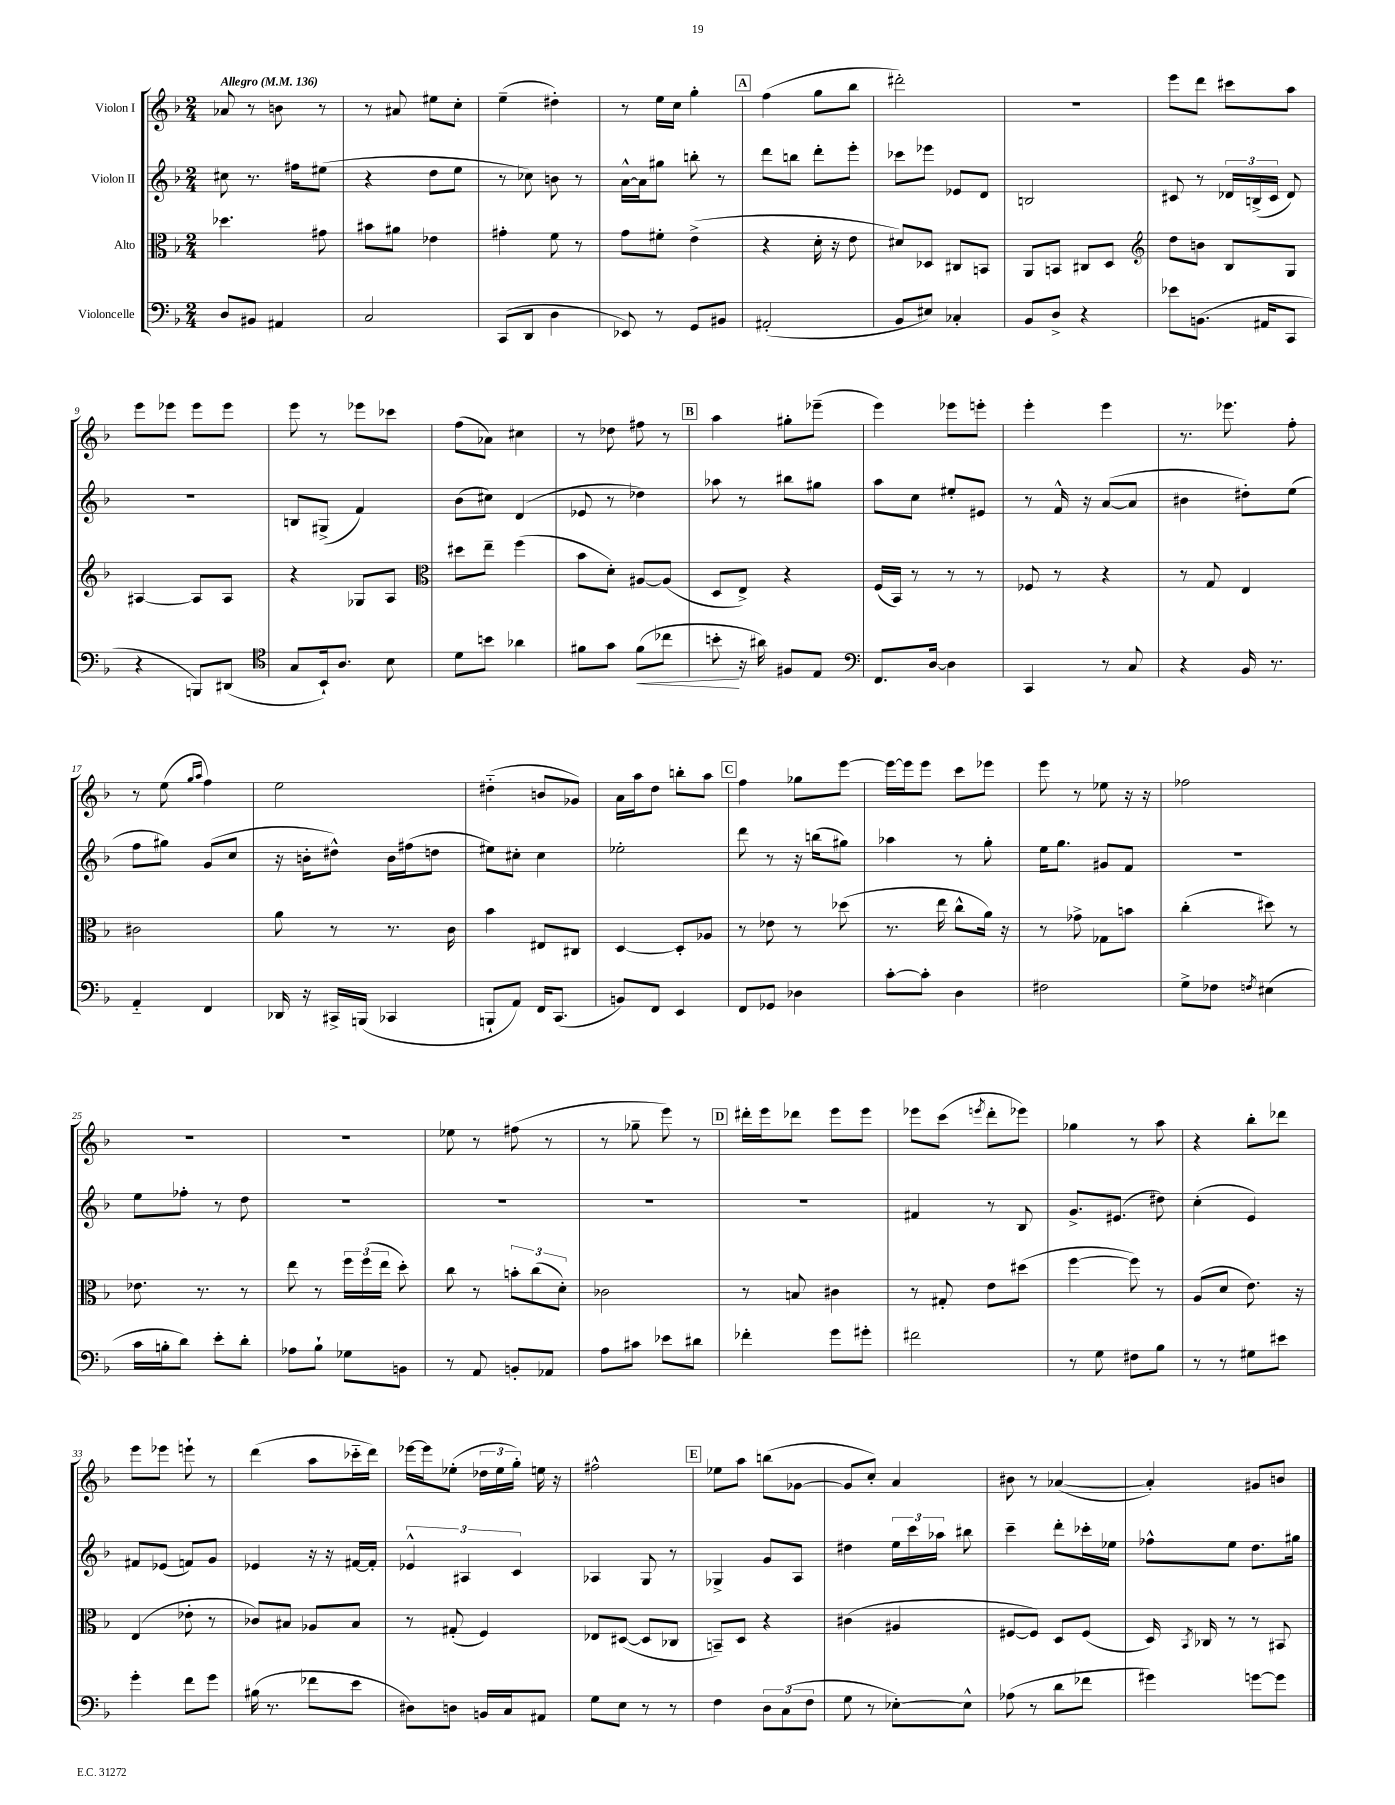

**kern	**dynam	**kern	**kern	**kern
*part4	*part4	*part3	*part2	*part1
*staff4	*staff4	*staff3	*staff2	*staff1
*I"Violoncelle	*	*I"Alto	*I"Violon II	*I"Violon I
*clefF4	*	*clefC3	*clefG2	*clefG2
*k[b-]	*	*k[b-]	*k[b-]	*k[b-]
*M2/4	*	*M2/4	*M2/4	*M2/4
*MM136	*	*MM136	*MM136	*MM136
=1	=1	=1	=1	=1
!	!	!	!	!LO:TX:a:B:t=Allegro
8D/L	.	4.dd-X\	8cc#X\	8a-X/
8BB#X/J	.	.	8.r	8r
4AA#X/	.	.	.	8bn\
.	.	.	16ff#X\KL	.
.	.	8g#X\	(8ee#X\J	8r
=2	=2	=2	=2	=2
2C/	.	8b#X\L	4r	8r
.	.	8a#X\J	.	8a#X/
.	.	4e-X\	8dd\L	8ee#X\L
.	.	.	8ee\J	8cc'\J
=3	=3	=3	=3	=3
(8CC/L	.	4g#X'\	8r	(4ee~\
8DD/J	.	.	8cc-X\)	.
4D\	.	8f\	8bn\	4dd#X'\)
.	.	8r	8r	.
=4	=4	=4	=4	=4
8EE-X/)	.	8g\L	[16a^^\LL	8r
.	.	.	16a\J]	.
8r	.	8f#X'\J	8gg#X\J	16ee\LL
.	.	.	.	16cc\JJ
8GG/L	.	(4e^\	8bbn'\	4gg'\
8BB#X/J	.	.	8r	.
!!LO:REH:place=s1:t=A
=5	=5	=5	=5	=5
(2AA#X'/	.	4r	8ddd\L	(4ff\
.	.	.	8bbn\J	.
.	.	16d'\	8ddd'\L	8gg\L
.	.	16r	.	.
.	.	8e\	8eee'\J	8bb-\J
=6	=6	=6	=6	=6
8BB-/L	.	8d#X/L)	8ccc-X\L	2ddd#X'\)
8E#X/J)	.	8D-X/J	8eee-X\J	.
4C-X'/	.	8C#X/L	8e-X/L	.
.	.	8BBn/J	8d/J	.
=7	=7	=7	=7	=7
8BB-/L	.	8AA/L	2Bn/	2r
8D^/J	.	8BBn/J	.	.
4r	.	8C#X/L	.	.
.	.	8D/J	.	.
=8	=8	=8	=8	=8
*	*	*clefG2	*	*
8e-X\L	.	8dd\L	8c#X/	8eee\L
(8.BBn\J	.	8bn\J	8r	8ddd\J
.	.	8B-/L	24d-X/LL	8ccc#X\L
.	.	.	(24Bn^/	.
16AA#X/KL	.	.	.	.
.	.	.	24c#/JJ	.
8CC/J	.	8G/J	8d-/)	8aa\J
!!LO:LB:g=z
=9	=9	=9	=9	=9
4r	.	[4A#X/	2r	8eee\L
.	.	.	.	8eee-X\J
8BBBn/L)	.	8A#/L]	.	8eee-\L
(8DD#X/J	.	8A#/J	.	8eee-\J
=10	=10	=10	=10	=10
*clefC4	*	*	*	*
8G/L	.	4r	8Bn/L	8eee\
16BB-`/k)	.	.	(8G#X^/J	8r
8.A/J	.	.	.	.
.	.	8G-X/L	4f/)	8eee-X\L
8B-\	.	8A/J	.	8ccc-X\J
=11	=11	=11	=11	=11
*	*	*clefC3	*	*
8d\L	.	8dd#X\L	(8b-\L	(8ff\L
8bn\J	.	8ee~\J	8cc#X\J)	8a-X\J)
4a-X\	.	(4ff\	(4d/	4cc#X\
=12	=12	=12	=12	=12
8f#X\L	.	8b-\L	8e-X/	8r
8g\J	.	8d'\J)	8r	8dd-X\
!	!LO:HP:b	!	!	!
(8f#\L	<	[8A#X/L	4dd-X\)	8ff#X\
8cc-X\J	.	(8A#/J]	.	8r
!!LO:REH:place=s1:t=B
=13	=13	=13	=13	=13
8bn'\	.	8D/L	8aa-X\	4aa\
16r	[	8E^/J)	8r	.
16a#X\)	.	.	.	.
8F#X/L	.	4r	8bb#X\L	8gg#X'\L
8E/J	.	.	8gg#X\J	(8eee-X~\J
=14	=14	=14	=14	=14
*clefF4	*	*	*	*
8.FF/L	.	(16F/LL	8aa\L	4eee\)
.	.	16BB-/JJ)	.	.
.	.	8r	8cc\J	.
[16D/Jk	.	.	.	.
4D\]	.	8r	8ee#X'/L	8eee-X\L
.	.	8r	8e#X/J	8eeen'\J
=15	=15	=15	=15	=15
4CC/	.	8F-X/	8r	4eee'\
.	.	8r	16f^^/	.
.	.	.	16r	.
8r	.	4r	([8a/L	4eee\
8C/	.	.	8a/J]	.
=16	=16	=16	=16	=16
4r	.	8r	4b#X\	8.r
.	.	8G/	.	.
.	.	.	.	8.eee-X\
16BB-/	.	4E/	8dd#X'\L)	.
8.r	.	.	.	.
.	.	.	(8ee\J	8ff'\
!!LO:LB:g=z
=17	=17	=17	=17	=17
4AA/	.	2c#X\	8ff\L	8r
.	.	.	8gg#X\J)	(8ee\
.	.	.	.	16qqgg/LL
.	.	.	.	16qqaa/JJ
4FF/	.	.	(8g/L	4ff\)
.	.	.	8cc/J	.
=18	=18	=18	=18	=18
16DD-X/	.	8a\	16r	2ee\
16r	.	.	16bn'\KL	.
16CC#X^/LL	.	8r	8dd#X^^\J)	.
(16BBBn/JJ	.	.	.	.
4CC-X/	.	8.r	16b\LL	.
.	.	.	(16ff#X\J	.
.	.	.	8ddn\J	.
.	.	16c\	.	.
=19	=19	=19	=19	=19
8BBBn`/L	.	4b-\	8ee#X\L)	(4dd#X\
8AA/J)	.	.	8cc#X'\J	.
16FF/KL	.	8E#X/L	4cc#\	8bn/L
(8.CC/J	.	.	.	.
.	.	8C#X/J	.	8g-X/J)
=20	=20	=20	=20	=20
8BBn/L)	.	[4D/	2ee-X'\	16a\LL
.	.	.	.	16aa\J
8FF/J	.	.	.	8dd\J
4EE/	.	8D'/L]	.	8bbn'\L
.	.	8A-X/J	.	8aa\J
!!LO:REH:place=s1:t=C
=21	=21	=21	=21	=21
8FF/L	.	8r	8ddd\	4ff\
8GG-X/J	.	8e-X\	8r	.
4D-X\	.	8r	16r	8gg-X\L
.	.	.	(16bbn\KL	.
.	.	(8dd-X\	8gg#X\J)	[8eee\J
=22	=22	=22	=22	=22
[8c'\L	.	8.r	4aa-X\	16eee\LL_
.	.	.	.	16eee\J]
8c'\J]	.	.	.	8eee\J
.	.	16ee\	.	.
4D\	.	8cc^^\L	8r	8ccc\L
.	.	16a\Jk)	8gg'\	8eee-X\J
.	.	16r	.	.
=23	=23	=23	=23	=23
2F#X\	.	8r	16ee\KL	8eee\
.	.	.	8.gg\J	.
.	.	8g-X^\	.	8r
.	.	8G-X\L	8g#X/L	8ee-X\
.	.	8bn\J	8f/J	16r
.	.	.	.	16r
=24	=24	=24	=24	=24
8G^\L	.	(4cc'\	2r	2ff-X\
8F-X\J	.	.	.	.
8qFn/	.	.	.	.
(4E#X\	.	8dd#X\)	.	.
.	.	8r	.	.
!!LO:LB:g=z
=25	=25	=25	=25	=25
16c\LL	.	8.e-X\	8ee\L	2r
16Bn'\J	.	.	.	.
8d\J)	.	.	8ff-X'\J	.
.	.	8.r	.	.
8e'\L	.	.	8r	.
8d'\J	.	8r	8dd\	.
=26	=26	=26	=26	=26
8A-X\L	.	8ee\	2r	2r
8B-`\J	.	8r	.	.
8G-X\L	.	24ff\LL	.	.
.	.	(24ff\	.	.
.	.	24ee\JJ	.	.
8BBn\J	.	8dd'\)	.	.
=27	=27	=27	=27	=27
8r	.	8cc\	2r	8ee-X\
8AA/	.	8r	.	8r
8BBn'/L	.	12bn'\L	.	(8ff#X\
.	.	(12cc\	.	.
8AA-X/J	.	.	.	8r
.	.	12d'\J)	.	.
=28	=28	=28	=28	=28
8A\L	.	2c-X\	2r	8r
8c#X\J	.	.	.	8gg-X~\
8e-X\L	.	.	.	8eee\)
8d#X\J	.	.	.	8r
!!LO:REH:place=s1:t=D
=29	=29	=29	=29	=29
4f-X'\	.	8r	2r	16ddd#X'\LL
.	.	.	.	16eee\J
.	.	8Bn/	.	8ddd-X\J
8g\L	.	4c#X\	.	8eee\L
8g#X'\J	.	.	.	8eee\J
=30	=30	=30	=30	=30
2f#X\	.	8r	4f#X/	8eee-X\L
.	.	8G#X'/	.	(8ccc\J
.	.	.	.	8qeeen/
.	.	8e\L	8r	8ddd'\L
.	.	(8dd#X\J	8B-/	8eee-X\J)
=31	=31	=31	=31	=31
8r	.	[4ff\	8.g^/L	4gg-X\
8G\	.	.	.	.
.	.	.	(8.e#X/J	.
8F#X\L	.	8ff\])	.	8r
8B-\J	.	8r	8dd#X\)	8aa\
=32	=32	=32	=32	=32
8r	.	(8A/L	(4cc'\	4r
8r	.	8d/J	.	.
8G#X\L	.	8.e\)	4e/)	8bb-'\L
8e#X\J	.	.	.	8ddd-X\J
.	.	16r	.	.
!!LO:LB:g=z
=33	=33	=33	=33	=33
4g'\	.	(4E/	8f#X/L	8eee\L
.	.	.	(8e-X/J	8eee-X\J
8f\L	.	8e-X'\	8fn/L)	8eeen`\
8g\J	.	8r	8g/J	8r
=34	=34	=34	=34	=34
(16B#X\	.	8c-X/L)	4e-X/	(4ddd\
8.r	.	.	.	.
.	.	8B#X/J	.	.
8f-X\L	.	8A-X/L	16r	8aa\L
.	.	.	16r	.
8e\J	.	8B#/J	[16f#X/LL	16ccc-X\L
.	.	.	16f#'/JJ]	16ddd\JJ)
=35	=35	=35	=35	=35
8D#X\L)	.	8r	6e-X^^/	[16eee-X\LL
.	.	.	.	16eee-\J]
8Dn\J	.	(8G#X'/	.	(8ee-X'\J
.	.	.	6A#X/	.
16BBn/LL	.	4F/)	.	24dd-X\LL
.	.	.	.	24ee-\
16C/J	.	.	.	.
.	.	.	6c/	24gg'\JJ)
8AA#X/J	.	.	.	16een\
.	.	.	.	16r
=36	=36	=36	=36	=36
8G\L	.	8E-X/L	4A-X/	2ff#X^^\
8E\J	.	([8D#X/J	.	.
8r	.	8D#/L]	8G/	.
8r	.	8C-X/J	8r	.
!!LO:REH:place=s1:t=E
=37	=37	=37	=37	=37
4F\	.	8BBn~/L)	4G-X^/	8ee-X\L
.	.	8D/J	.	8aa\J
12D\L	.	4r	8g/L	(8bbn\L
(12C\	.	.	.	.
.	.	.	8A/J	[8g-X\J
12F\J	.	.	.	.
=38	=38	=38	=38	=38
8G\	.	(4c#X\	4dd#X\	8g-/L]
8r	.	.	.	8cc'/J)
[8E-X'\L)	.	4A#X/	24ee\LL	4a/
.	.	.	24ccc\	.
.	.	.	24aa-X\JJ	.
8E-^^\J]	.	.	8bb#X\	.
=39	=39	=39	=39	=39
(8A-X\	.	[8F#X/L	4ccc~\	8b#X\
8r	.	8F#/J])	.	8r
8d\L	.	8D/L	8ddd'\L	([4a-X/
8f-X\J	.	(8F#/J	16ccc-X'\L	.
.	.	.	16ee-X\JJ	.
=40	=40	=40	=40	=40
4g#X\)	.	16D/)	8ff-X^^\L	4a-'/])
.	.	8qBB-/	.	.
.	.	16C-X/	.	.
.	.	8r	8ee\J	.
[8gn\L	.	8r	8.dd\L	8g#X/L
8g\J]	.	8BB#X/	.	8bn/J
.	.	.	16gg#X\Jk	.
==	==	==	==	==
*-	*-	*-	*-	*-
